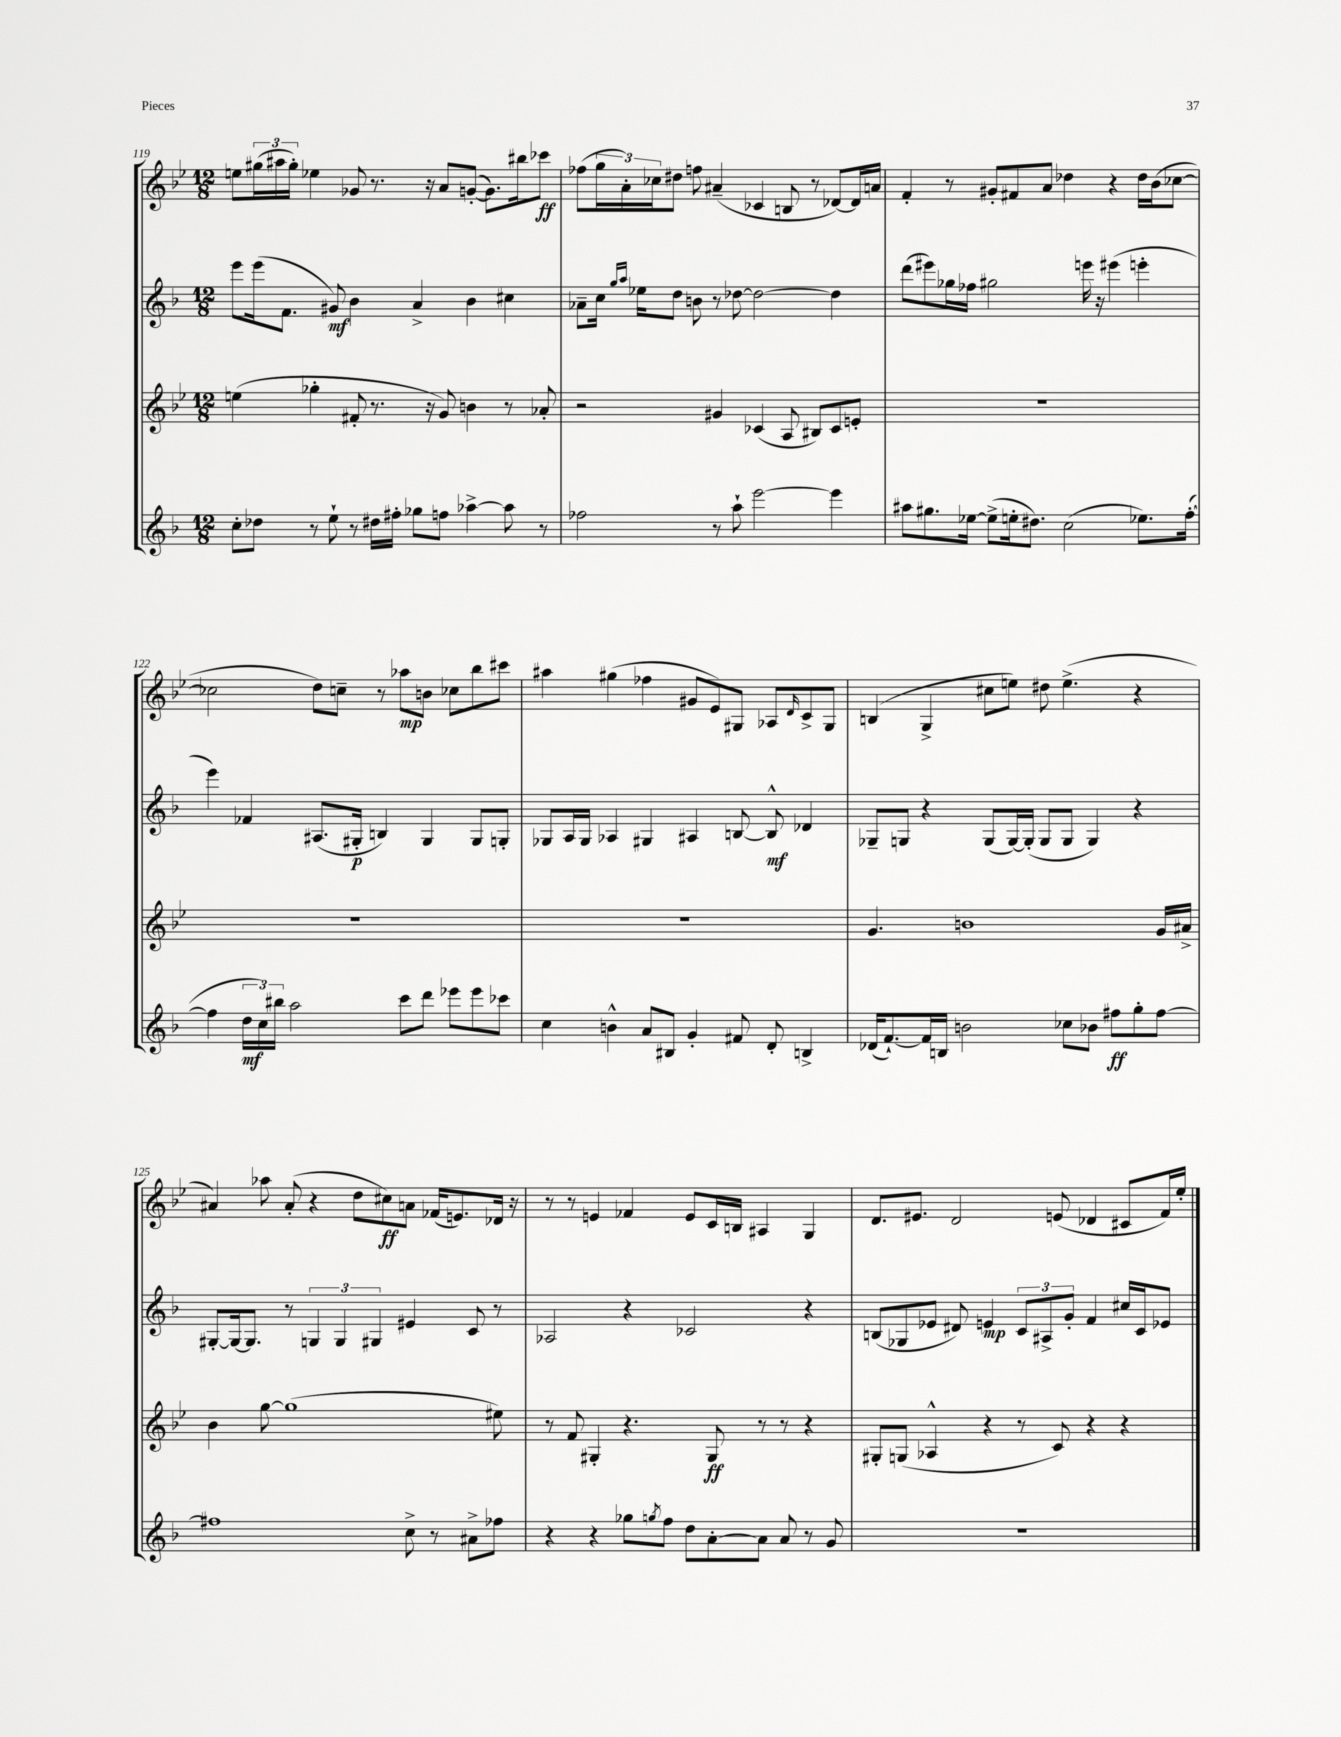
<<
\new StaffGroup <<
\new Staff = "s0" {
    \clef treble \key bes \major \numericTimeSignature \time 12/8
    e''8 \tuplet 3/2 { gis''16( ais''16 gis''16-.) } ees''4 ges'8 r8. r16 a'8 g'8~-.( g'8.) bis''16 ces'''8\ff |
    fes''8( \tuplet 3/2 { g''16 a'16-.) ces''16 } dis''8 f''8 ais'4--( ces'4 b8 r8 des'8~) des'16 a'16 |
    f'4-. r8 gis'8-. fis'8 a'8 des''4 r4 des''16 bes'16( ces''8~ |
    ces''2 d''8) c''8-- r8 aes''8\mp b'8 ces''8 bes''8 cis'''8 |
    ais''4 gis''4( fes''4 gis'8 ees'8) gis8 aes8 \grace { d'16 } c'8-> gis8 |
    b4( g4-> cis''8 e''8) dis''8 e''4.->( r4 |
    ais'4) aes''8 ais'8-.( r4 d''8 cis''8\ff) a'8 fes'16( e'8.) des'16 r16 |
    r8 r8 e'4 fes'4 e'8 c'16 b16 ais4 g4 |
    d'8. eis'8. d'2 e'8( des'4 cis'8 f'16) ees''16-. \bar "|." |
}
\new Staff = "s1" {
    \clef treble \key f \major \numericTimeSignature \time 12/8
    e'''8 e'''16( f'8. gis'8\mf) bes'4 a'4-> bes'4 cis''4 |
    aes'8-- c''16 \grace { g''16 a''16 } ees''16 d''8 b'8 r8 des''8~ des''2~ des''4 |
    d'''8( eis'''8) ges''16 fes''16 gis''2 e'''16 r16 eis'''4( e'''4-. |
    e'''4) fes'4 ais8.( gis16-.\p b4) gis4 gis8 g8-. |
    ges8 a16 ges16 aes4 gis4 ais4 b8~ b8-^\mf des'4 |
    ges8-- g8 r4 g8( g16~) g16-.( g8 g8 g4) r4 |
    gis8~-. gis16~ gis8. r8 \tuplet 3/2 { g4 g4 gis4 } eis'4 c'8 r8 |
    aes2 r4 ces'2 r4 |
    b8( ges8 ees'8 dis'8) e'4\mp \tuplet 3/2 { c'8 ais8-> g'8-. } f'4 cis''16 c'16 ees'8 \bar "|." |
}
\new Staff = "s2" {
    \clef treble \key bes \major \numericTimeSignature \time 12/8
    e''4( ges''4-. fis'8-. r8. r16 g'8) b'4 r8 aes'8-. |
    r2 gis'4 ces'4( a8 bis8) ces'8 e'8-. |
    R1. |
    R1. |
    R1. |
    g'4. b'1 g'16 ais'16-> |
    bes'4 g''8~ g''1( eis''8) |
    r8 f'8 gis4-. r4. gis8\ff r8 r8 r4 |
    gis8-. g8( aes4-^ r4 r8 c'8) r4 r4 \bar "|." |
}
\new Staff = "s3" {
    \clef treble \key f \major \numericTimeSignature \time 12/8
    c''8-. des''8 r8 e''8-! r8 dis''16 fis''16-. ges''8 f''8 aes''4~-> aes''8 r8 |
    fes''2 r8 a''8-! e'''2~ e'''4 |
    ais''8 gis''8. ees''16~ ees''8->( e''16-. dis''8.) c''2( ees''8.) f''16~-.( |
    f''4 \tuplet 3/2 { d''16\mf c''16) bis''16 } a''2 c'''8 d'''8 ees'''8 ees'''8 ces'''8 |
    c''4 b'4-^ a'8 bis8 g'4-. fis'8 d'8-. b4-> |
    des'16( f'8.~-!) f'16 b16 b'2 ces''8 bes'8 fis''8\ff g''8-. fis''8~ |
    fis''1 c''8-> r8 ais'8-> fes''8 |
    r4 r4 ges''8 \acciaccatura { g''8 } f''8 d''8 a'8~-. a'8 a'8 r8 g'8 |
    R1. \bar "|." |
}
>>
>>
\layout { \context { \Score currentBarNumber = #119 } }
